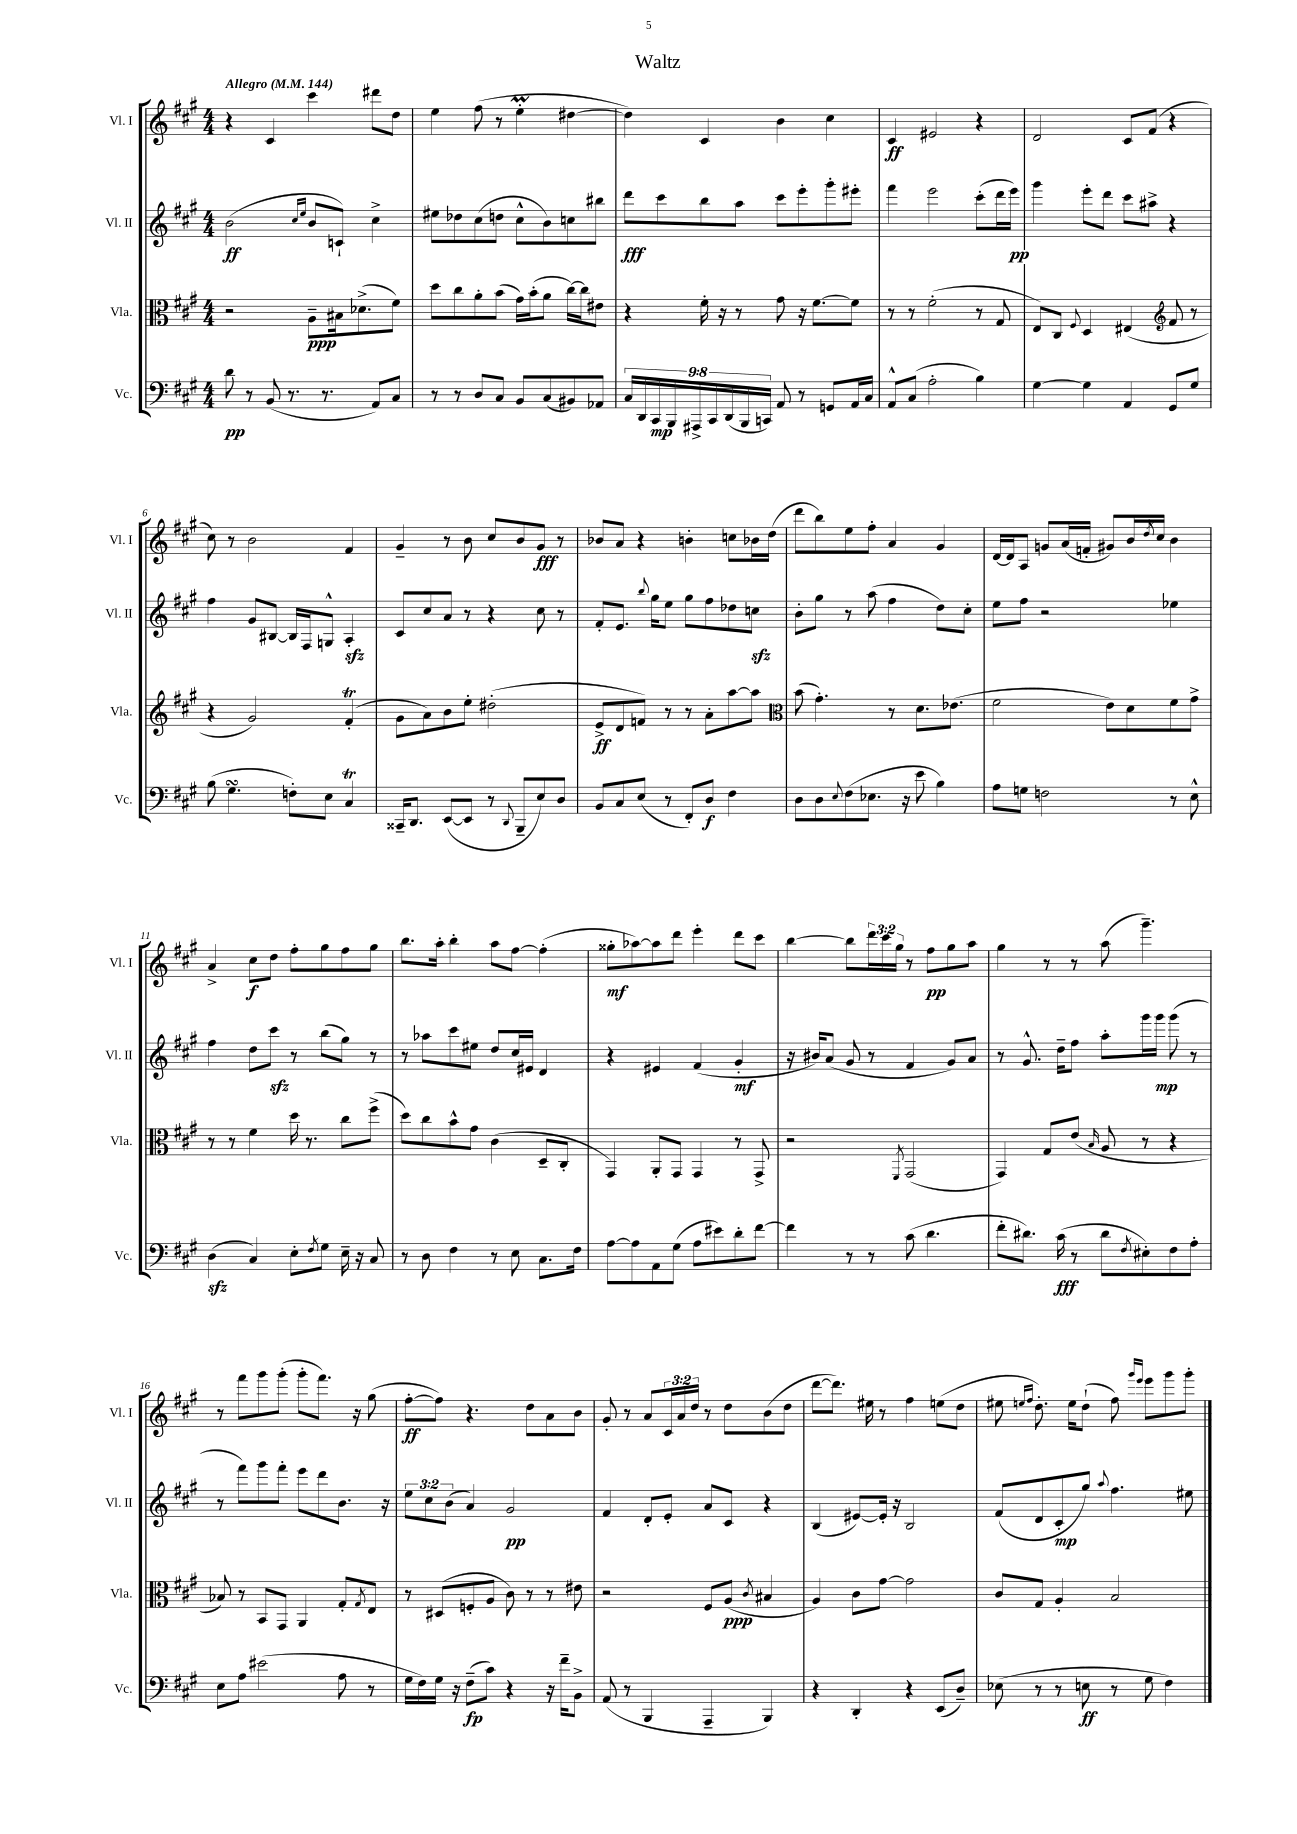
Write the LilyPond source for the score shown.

\header { title = "Waltz" }
<<
\new StaffGroup <<
\new Staff = "s0" \with { instrumentName = "Vl. I" shortInstrumentName = "Vl. I" } {
    \clef treble \key a \major \numericTimeSignature \time 4/4 \override Staff.TupletNumber.text = #tuplet-number::calc-fraction-text \tempo "Allegro" 4 = 144
    r4 cis'4 cis'''4 dis'''8 d''8 |
    e''4 fis''8( r8 e''4-.\prall dis''4~ |
    dis''4) cis'4 b'4 cis''4 |
    cis'4\ff eis'2 r4 |
    d'2 cis'8 fis'8( r4 |
    cis''8) r8 b'2 fis'4 |
    gis'4-- r8 b'8 cis''8 b'8 gis'8\fff r8 |
    bes'8 a'8 r4 b'4-. c''8 bes'16 d''16( |
    d'''8 b''8) e''8 fis''8-. a'4 gis'4 |
    d'16~ d'16 a8 g'8 a'16( f'16-. gis'8) b'16 \acciaccatura { d''8 } cis''16 b'4 |
    a'4-> cis''8\f d''8 fis''8-. gis''8 fis''8 gis''8 |
    b''8. a''16-. b''4-. a''8 fis''8~ fis''4-.( |
    gisis''8-.\mf aes''8~) aes''8 d'''8 e'''4-. d'''8 cis'''8 |
    b''4~ b''8 \tuplet 3/2 { d'''16 cis'''16 gis''16 } r8 fis''8\pp gis''8 a''8 |
    gis''4 r8 r8 a''8( gis'''4.--) |
    r8 fis'''8 gis'''8 gis'''8-.( gis'''8-. fis'''8.) r16 gis''8( |
    fis''8~-.\ff fis''8) r4. d''8 a'8 b'8 |
    gis'8-. r8 a'8 \tuplet 3/2 { cis'16 a'16 d''16 } r8 d''8 b'8( d''8 |
    d'''8~ d'''8.) eis''16 r8 fis''4 e''8( d''8 |
    eis''8 \grace { e''16 fis''16 } d''8.-.) e''16 d''8-!( fis''8) \grace { gis'''16 e'''16 } e'''8 gis'''8 gis'''8-. \bar "|." |
}
\new Staff = "s1" \with { instrumentName = "Vl. II" shortInstrumentName = "Vl. II" } {
    \clef treble \key a \major \numericTimeSignature \time 4/4 \override Staff.TupletNumber.text = #tuplet-number::calc-fraction-text
    b'2\ff( \grace { cis''16 e''16 } b'8 c'8-!) cis''4-> |
    eis''8 des''8 cis''8( d''8 cis''8-^ b'8) c''8 bis''8 |
    d'''8\fff cis'''8 b''8 a''8 cis'''8 e'''8-. gis'''8-. eis'''8-. |
    fis'''4 e'''2 cis'''8-.( d'''16 e'''16\pp) |
    gis'''4 e'''8-. d'''8 cis'''8 ais''8-> r4 |
    fis''4 gis'8 bis8~ bis16 fis16 g8-^ a4-.\sfz |
    cis'8 cis''8 a'8 r8 r4 cis''8 r8 |
    fis'8-. e'8. \appoggiatura { b''8 } gis''16 e''8 gis''8 fis''8 des''8 c''8\sfz |
    b'8-. gis''8 r8 a''8( fis''4 d''8) cis''8-. |
    e''8 fis''8 r2 ees''4 |
    fis''4 d''8 cis'''8\sfz r8 b''8( gis''8) r8 |
    r8 aes''8 cis'''8 eis''8 d''8 cis''16 eis'16 d'4 |
    r4 eis'4 fis'4( gis'4-.\mf |
    r16 bis'16) a'8( gis'8 r8 fis'4 gis'8) a'8 |
    r8 gis'8.-^ d''16-- fis''8 a''8-. gis'''16 gis'''16\mp gis'''8( r8 |
    r8 fis'''8) gis'''8 fis'''8-. e'''8 d'''8 b'8. r16 |
    \tuplet 3/2 { e''8 cis''8 b'8( } a'4) gis'2\pp |
    fis'4 d'8-. e'8-. a'8 cis'8 r4 |
    b4( eis'8~) eis'16-. r16 b2 |
    fis'8( d'8 cis'8-.\mp gis''8) \appoggiatura { a''8 } fis''4. eis''8 \bar "|." |
}
\new Staff = "s2" \with { instrumentName = "Vla." shortInstrumentName = "Vla." } {
    \clef alto \key a \major \numericTimeSignature \time 4/4
    r2 a8--\ppp bis16 des'8.->( fis'8) |
    d''8 cis''8 a'8-. b'8( gis'16) b'16-.( a'8 cis''16~) cis''16 eis'8 |
    r4 fis'16-. r16 r8 gis'8 r16 fis'8.~ fis'8 |
    r8 r8 fis'2-.( r8 gis8 |
    e8) cis8 \appoggiatura { fis8 } d4 eis4( \clef treble fis'8 r8 |
    r4 gis'2) fis'4-.\trill( |
    gis'8 a'8) b'8 e''8-. dis''2-.( |
    e'8->\ff d'8 f'8) r8 r8 a'8-. a''8~ a''8 |
    \clef alto b'8( gis'4.-.) r8 d'8. ees'8.( |
    fis'2 e'8) d'8 fis'8 gis'8-> |
    r8 r8 fis'4 d''16 r8. cis''8 fis''8->( |
    d''8) cis''8 b'8-^ gis'8 cis'4( d8-- cis8-. |
    gis,4) a,8-. gis,8 gis,4 r8 gis,8-> |
    r2 \acciaccatura { fis,8 } gis,2( |
    gis,4) gis8 e'8( \grace { b16 } a8 r8 r4 |
    bes8) r8 b,8 gis,8 a,4 gis8-. \acciaccatura { gis8 } e8 |
    r8 dis8( f8-. a8 cis'8) r8 r8 eis'8 |
    r2 fis8 a8\ppp( \acciaccatura { cis'8 } bis4 |
    a4) cis'8 gis'8~ gis'2 |
    cis'8 gis8 a4-. b2 \bar "|." |
}
\new Staff = "s3" \with { instrumentName = "Vc." shortInstrumentName = "Vc." } {
    \clef bass \key a \major \numericTimeSignature \time 4/4 \override Staff.TupletNumber.text = #tuplet-number::calc-fraction-text
    d'8\pp r8 b,8( r8. r8. a,8) cis8 |
    r8 r8 d8 cis8 b,8 cis8( bis,8) aes,8 |
    \tuplet 9/8 { cis16 d,16 cis,16\mp b,,16 ais,,16-> cis,16 d,16( b,,16 c,16) } a,8 r8 g,8 a,16 cis16 |
    a,8-^ cis8( a2-. b4) |
    gis4~ gis4 a,4 gis,8 gis8 |
    b8( gis4.\turn f8-.) e8 cis4\trill |
    cisis,16-- d,8. e,8~( e,8 r8 \appoggiatura { d,8 } b,,8-- e8) d8 |
    b,8 cis8 e8( r8 fis,8-.) d8\f fis4 |
    d8 d8 \appoggiatura { e8 } fis8( ees8. r16 e'8 b4) |
    a8 g8 f2 r8 e8-^ |
    d4\sfz( cis4) e8-. \acciaccatura { fis8 } gis8 e16-- r16 cis8 |
    r8 d8 fis4 r8 e8 cis8. fis16 |
    a8~ a8 a,8 gis8( a8 eis'8) d'8-. fis'8~ |
    fis'4 r8 r8 cis'8( d'4. |
    fis'8-. dis'8.) cis'16\fff( r8 dis'8 \acciaccatura { fis8 } eis8-.) fis8 a8-. |
    e8 a8 eis'2( a8 r8 |
    gis16 fis16) gis16 r16 fis8--\fp( cis'8) r4 r16 fis'16-- b,8-> |
    a,8( r8 b,,4 a,,4-- b,,4) |
    r4 d,4-. r4 e,8( d8--) |
    ees8( r8 r8 e8\ff r8 gis8 fis4) \bar "|." |
}
>>
>>
